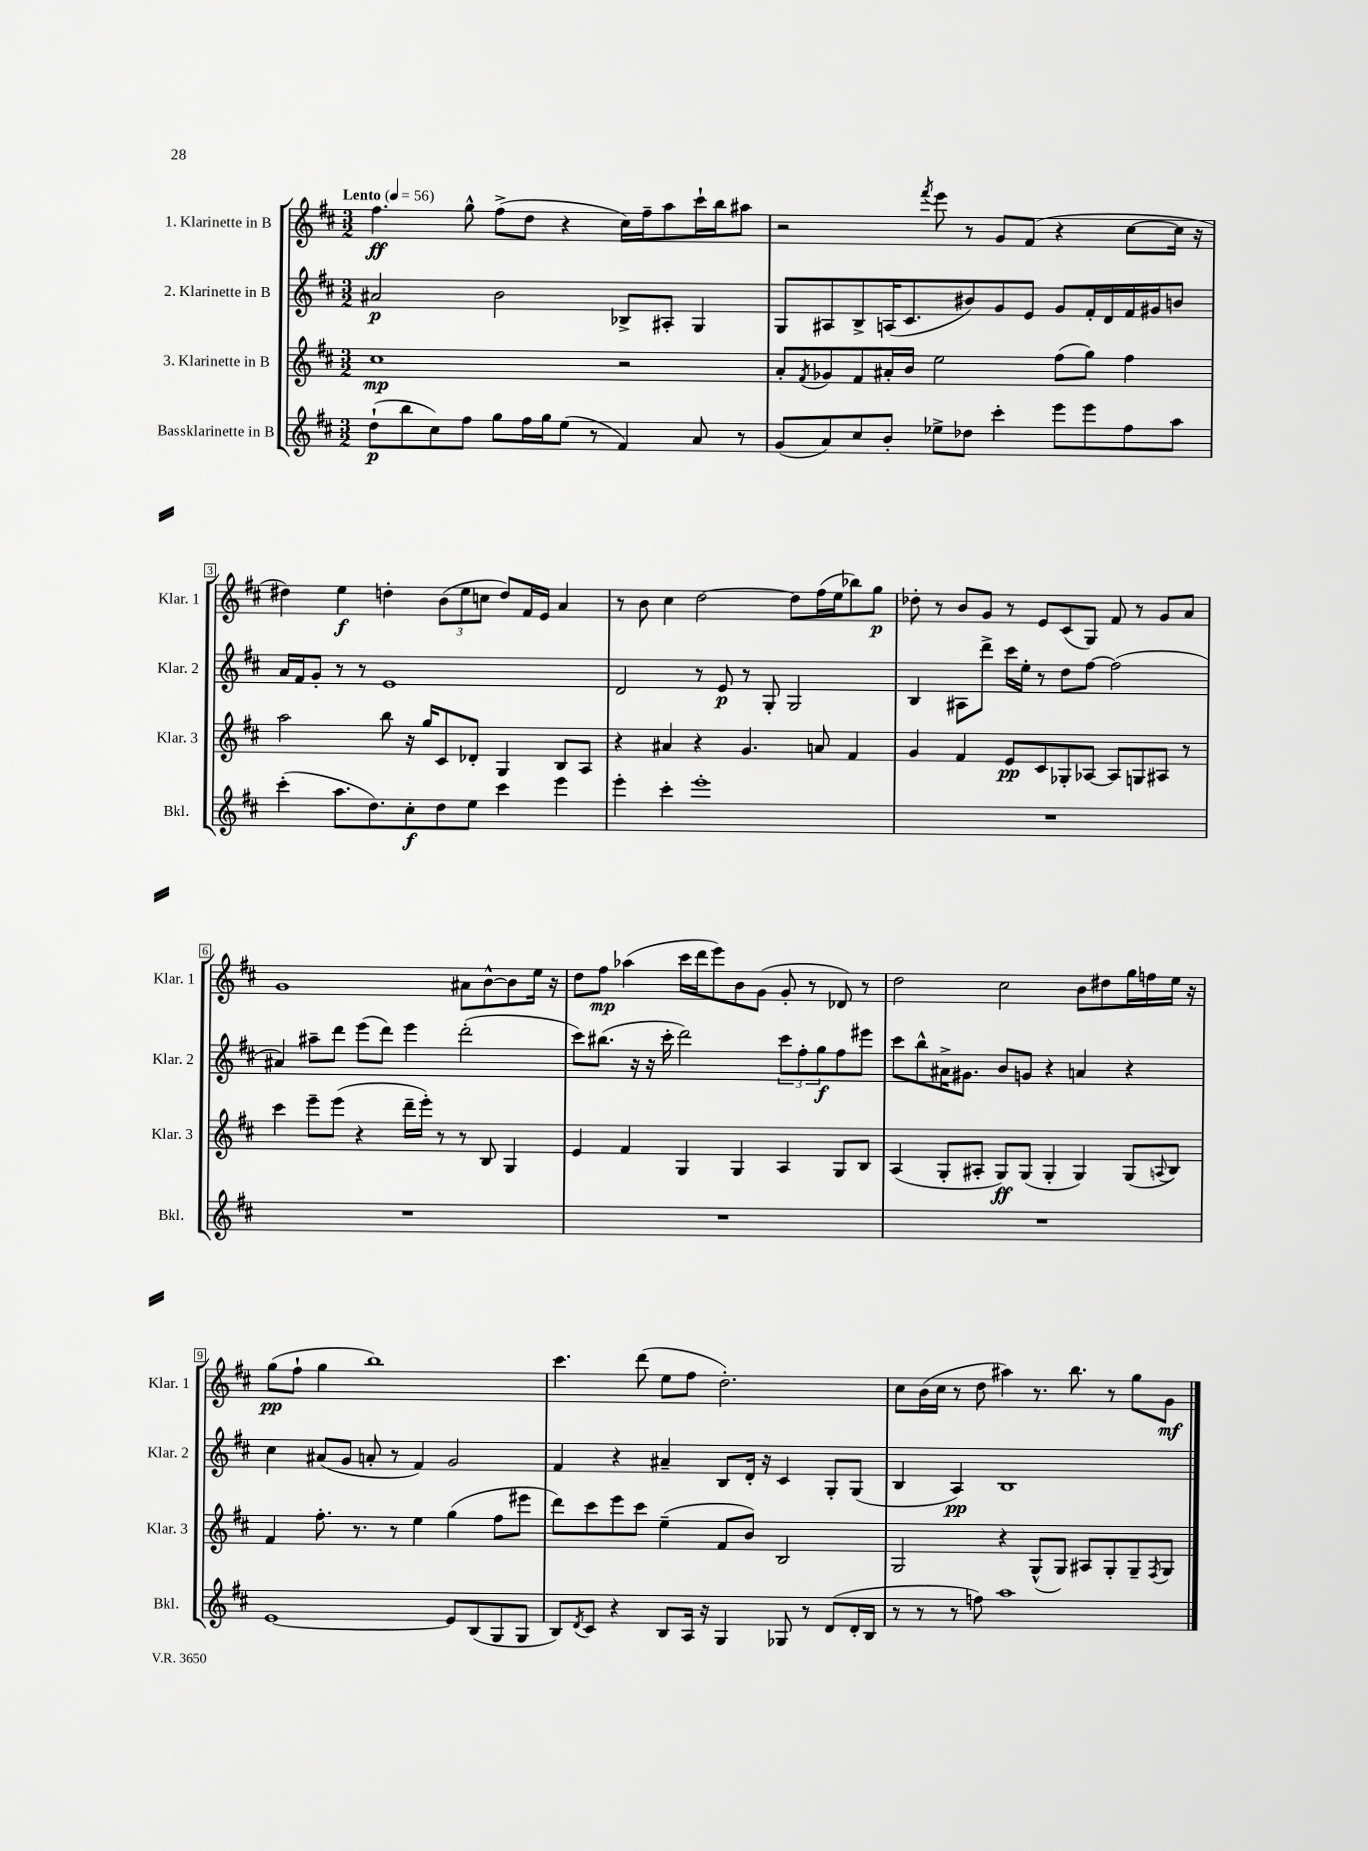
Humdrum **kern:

**kern	**dynam	**kern	**dynam	**kern	**dynam	**kern	**dynam
*part4	*part4	*part3	*part3	*part2	*part2	*part1	*part1
*staff4	*staff4	*staff3	*staff3	*staff2	*staff2	*staff1	*staff1
*I"Bassklarinette in B	*	*I"3. Klarinette in B	*	*I"2. Klarinette in B	*	*I"1. Klarinette in B	*
*I'Bkl.	*	*I'Klar. 3	*	*I'Klar. 2	*	*I'Klar. 1	*
*clefG2	*	*clefG2	*	*clefG2	*	*clefG2	*
*k[f#c#]	*	*k[f#c#]	*	*k[f#c#]	*	*k[f#c#]	*
*M3/2	*	*M3/2	*	*M3/2	*	*M3/2	*
*MM56	*	*MM56	*	*MM56	*	*MM56	*
=1	=1	=1	=1	=1	=1	=1	=1
!	!	!	!	!	!	!LO:TX:a:B:t=Lento	!
(8dd`\L	p	1cc#	mp	2a#X/	p	4.ff#\	ff
8bb\	.	.	.	.	.	.	.
8cc#\)	.	.	.	.	.	.	.
8ff#\J	.	.	.	.	.	8gg^^\	.
8gg\L	.	.	.	2b\	.	(8ff#^\L	.
16ff#\L	.	.	.	.	.	8dd\J	.
16gg\J	.	.	.	.	.	.	.
(8ee\J	.	.	.	.	.	4r	.
8r	.	.	.	.	.	.	.
4f#/)	.	2r	.	8B-X^/L	.	16cc#\LL)	.
.	.	.	.	.	.	16ff#~\J	.
.	.	.	.	8A#X'/J	.	8aa\	.
8a/	.	.	.	4G/	.	16ccc#`\L	.
.	.	.	.	.	.	16bb\J	.
8r	.	.	.	.	.	8aa#X\J	.
=2	=2	=2	=2	=2	=2	=2	=2
(8g/L	.	8a'/L	.	8G/L	.	2r	.
.	.	8qf#/	.	.	.	.	.
8a/)	.	8g-X/	.	8A#X/	.	.	.
8cc#/	.	8f#/	.	8B^/	.	.	.
8b'/J	.	16a#X'/L	.	(16An/K	.	.	.
.	.	16b/JJ	.	8.c#/	.	.	.
.	.	.	.	.	.	8qfff#/	.
8ee-X^\L	.	2ee\	.	.	.	8eee\	.
8dd-X\J	.	.	.	8b#X/)	.	8r	.
4ccc#'\	.	.	.	8g/	.	8g/L	.
.	.	.	.	8e/J	.	(8f#/J	.
8eee\L	.	(8ff#\L	.	8g/L	.	4r	.
8eee\	.	8gg\J)	.	16f#'/L	.	.	.
.	.	.	.	16d/	.	.	.
8ff#\	.	4ff#\	.	16f#/	.	[8cc#\L	.
.	.	.	.	16g#X/J	.	.	.
8aa\J	.	.	.	8bn/J	.	16cc#\Jk]	.
.	.	.	.	.	.	16r	.
!!LO:LB:g=z
=3	=3	=3	=3	=3	=3	=3	=3
(4ccc#'\	.	2aa\	.	16a/LL	.	4dd#X\)	.
.	.	.	.	16f#/J	.	.	.
.	.	.	.	8g'/J	.	.	.
8.aa\L	.	.	.	8r	.	4ee\	f
.	.	.	.	8r	.	.	.
8.dd\)	.	.	.	.	.	.	.
.	.	8bb\	.	1e	.	4ddn'\	.
8cc#'\	f	16r	.	.	.	.	.
.	.	16gg/KL	.	.	.	.	.
8dd\	.	8c#/	.	.	.	(12b\L	.
.	.	.	.	.	.	12ee\	.
8ee\J	.	8d-X'/J	.	.	.	.	.
.	.	.	.	.	.	12ccn\J	.
4ccc#\	.	4G/	.	.	.	8dd/L)	.
.	.	.	.	.	.	16f#/L	.
.	.	.	.	.	.	16e/JJ	.
4eee\	.	8B/L	.	.	.	4a/	.
.	.	8A/J	.	.	.	.	.
=4	=4	=4	=4	=4	=4	=4	=4
4eee'\	.	4r	.	2d/	.	8r	.
.	.	.	.	.	.	8b\	.
4ccc#'\	.	4a#X/	.	.	.	4cc#\	.
1eee'	.	4r	.	8r	.	[2dd\	.
.	.	.	.	8e/	p	.	.
.	.	4.g/	.	8r	.	.	.
.	.	.	.	8G'/	.	.	.
.	.	.	.	2G/	.	8dd\L]	.
.	.	8an/	.	.	.	(16ff#\L	.
.	.	.	.	.	.	16ee\J	.
.	.	4f#/	.	.	.	8bb-X\)	.
.	.	.	.	.	.	8gg\J	p
=5	=5	=5	=5	=5	=5	=5	=5
1.r	.	4g/	.	4B/	.	8dd-X'\	.
.	.	.	.	.	.	8r	.
.	.	4f#/	.	8A#X\L	.	8b/L	.
.	.	.	.	8ddd^\J	.	8g/J	.
.	.	8e/L	pp	16ccc#\LL	.	8r	.
.	.	.	.	16ee'\JJ	.	.	.
.	.	8c#/	.	8r	.	8e/L	.
.	.	8G-X'/	.	8dd\L	.	(8c#/	.
.	.	[8A-X/J	.	[8ff#\J	.	8G/J)	.
.	.	8A-/L]	.	(2ff#\]	.	8f#/	.
.	.	8Gn/	.	.	.	8r	.
.	.	8A#X/J	.	.	.	8g/L	.
.	.	8r	.	.	.	8a/J	.
!!LO:LB:g=z
=6	=6	=6	=6	=6	=6	=6	=6
1.r	.	4ccc#\	.	4a#X/)	.	1g	.
.	.	8eee~\L	.	8aa#X~\L	.	.	.
.	.	(8eee\J	.	8ddd\J	.	.	.
.	.	4r	.	(8eee\L	.	.	.
.	.	.	.	8ddd\J)	.	.	.
.	.	16ddd~\LL	.	4eee\	.	.	.
.	.	16eee'\JJ)	.	.	.	.	.
.	.	8r	.	.	.	.	.
.	.	8r	.	(2ddd'\	.	8a#X\L	.
.	.	8B/	.	.	.	[8b^^\	.
.	.	4G/	.	.	.	8b\]	.
.	.	.	.	.	.	16ee\Jk	.
.	.	.	.	.	.	16r	.
=7	=7	=7	=7	=7	=7	=7	=7
1.r	.	4e/	.	8ccc#\L)	.	8dd\L	.
.	.	.	.	(8.bb#X\J	.	8ff#\J	mp
.	.	4f#/	.	.	.	(4aa-X\	.
.	.	.	.	16r	.	.	.
.	.	.	.	16r	.	.	.
.	.	.	.	16ccc#'\	.	.	.
.	.	4G/	.	2ddd\)	.	16ccc#\LL	.
.	.	.	.	.	.	16ddd\J	.
.	.	.	.	.	.	8eee\)	.
.	.	4G/	.	.	.	8b\	.
.	.	.	.	.	.	(8g\J	.
.	.	4A/	.	12ccc#\L	.	8g'/	.
.	.	.	.	12ff#'\	.	.	.
.	.	.	.	.	.	8r	.
.	.	.	.	12gg\	f	.	.
.	.	8G/L	.	8ff#\	.	8d-X/)	.
.	.	8B/J	.	8eee#X\J	.	8r	.
=8	=8	=8	=8	=8	=8	=8	=8
1.r	.	(4A/	.	8ccc#\L	.	2dd\	.
.	.	.	.	8bb^^\	.	.	.
.	.	8G'/L	.	16a#X^\K	.	.	.
.	.	.	.	8.g#X\J	.	.	.
.	.	8A#X'/J	.	.	.	.	.
.	.	8G/L)	ff	8b/L	.	2cc#\	.
.	.	(8G/J	.	8gn/J	.	.	.
.	.	4G'/	.	4r	.	.	.
.	.	4G/)	.	4an/	.	8b\L	.
.	.	.	.	.	.	8dd#X\	.
.	.	(8G/L	.	4r	.	16gg\L	.
.	.	.	.	.	.	16ffn\	.
.	.	8qqAn/	.	.	.	.	.
.	.	8B/J)	.	.	.	16ee\JJ	.
.	.	.	.	.	.	16r	.
!!LO:LB:g=z
=9	=9	=9	=9	=9	=9	=9	=9
[1e	.	4f#/	.	4cc#\	.	(8gg\L	pp
.	.	.	.	.	.	8ff#`\J	.
.	.	8.ff#'\	.	(8a#X/L	.	4gg\	.
.	.	.	.	8g/J	.	.	.
.	.	8.r	.	.	.	.	.
.	.	.	.	8an'/	.	1bb)	.
.	.	8r	.	8r	.	.	.
.	.	4ee\	.	4f#/)	.	.	.
8e/L]	.	(4gg\	.	2g/	.	.	.
(8B/	.	.	.	.	.	.	.
8G/	.	8ff#\L	.	.	.	.	.
8G/J	.	8eee#X\J	.	.	.	.	.
=10	=10	=10	=10	=10	=10	=10	=10
8B/L)	.	8ddd\L)	.	4f#/	.	4.ccc#\	.
8qd/	.	.	.	.	.	.	.
8c#/J	.	8ccc#\	.	.	.	.	.
4r	.	8eee\	.	4r	.	.	.
.	.	8ccc#\J	.	.	.	(8ddd\	.
8B/L	.	(4ee~\	.	4a#X~/	.	8ee\L	.
16A/Jk	.	.	.	.	.	8ff#\J	.
16r	.	.	.	.	.	.	.
4G/	.	8f#/L	.	8B/L	.	2.dd'\)	.
.	.	8b/J)	.	16d'/Jk	.	.	.
.	.	.	.	16r	.	.	.
8G-X/	.	2B/	.	4c#/	.	.	.
8r	.	.	.	.	.	.	.
(8d/L	.	.	.	8G'/L	.	.	.
16d'/L	.	.	.	(8G/J	.	.	.
16B/JJ	.	.	.	.	.	.	.
=11	=11	=11	=11	=11	=11	=11	=11
8r	.	2G/	.	4B/	.	8cc#\L	.
8r	.	.	.	.	.	(16b\L	.
.	.	.	.	.	.	16cc#\JJ	.
8r	.	.	.	4A/)	pp	8r	.
8ffn\)	.	.	.	.	.	8dd\	.
1aa	.	4r	.	1B	.	4aa#X\)	.
.	.	(8G^^/L	.	.	.	8.r	.
.	.	8G/J)	.	.	.	.	.
.	.	.	.	.	.	8.bb\	.
.	.	8A#X/L	.	.	.	.	.
.	.	8G'/	.	.	.	8r	.
.	.	8G~/	.	.	.	8gg\L	.
.	.	8qF#/	.	.	.	.	.
.	.	8G/J	.	.	.	8g\J	mf
==	==	==	==	==	==	==	==
*-	*-	*-	*-	*-	*-	*-	*-
